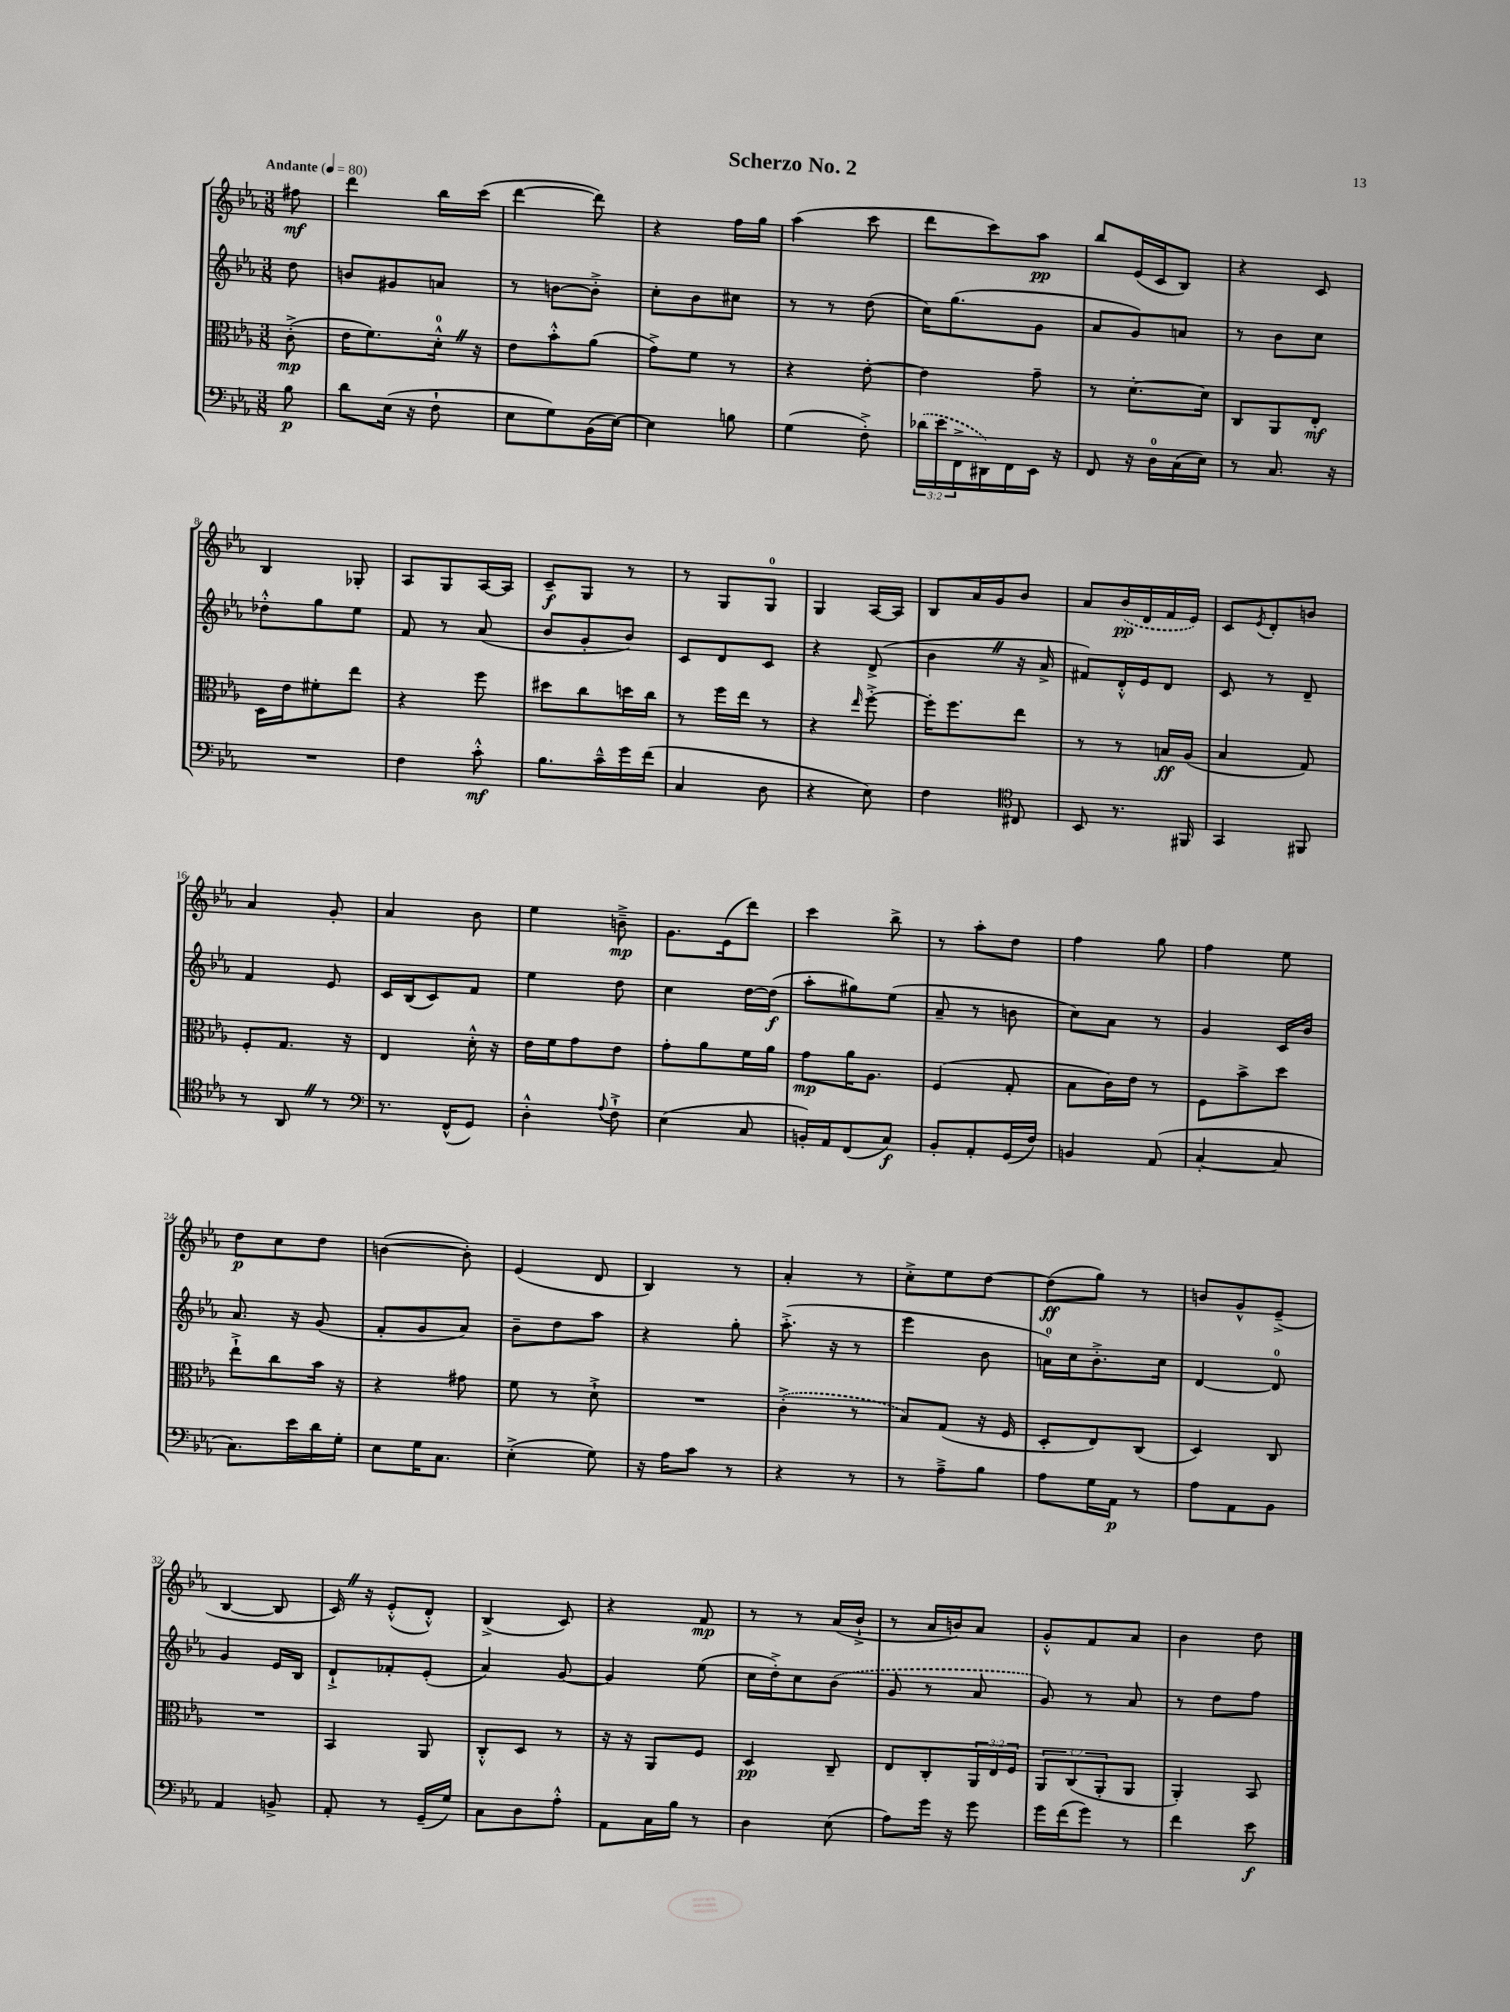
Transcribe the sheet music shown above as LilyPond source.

\header { title = "Scherzo No. 2" }
<<
\new StaffGroup <<
\new Staff = "s0" {
    \clef treble \key ees \major \numericTimeSignature \time 3/8 \partial 8 \tempo "Andante" 4 = 80
    fis''8\mf |
    d'''4 bes''16 c'''16( |
    d'''4~ d'''8) |
    r4 f''16 g''16 |
    aes''4( c'''8 |
    d'''8 c'''8) aes''8\pp |
    bes''8 ees'16( c'16 bes8) |
    r4 c'8 |
    bes4 ges8-. |
    aes8 g8 aes16~ aes16 |
    c'8--\f g8 r8 |
    r8 g8 g8-0 |
    g4 aes16~ aes16 |
    bes8 aes'16 g'16 bes'8 |
    aes'8 \once \slurDashed bes'16\pp( d'16 f'16 ees'16) |
    c'8 \acciaccatura { ees'8 } d'8-. b'8 |
    aes'4 g'8-. |
    aes'4 bes'8 |
    ees''4 b'8--->\mp |
    g'8. ees'16( d'''8) |
    c'''4 bes''8-> |
    r8 aes''8-. d''8 |
    f''4 g''8 |
    f''4 ees''8 |
    d''8\p c''8 d''8 |
    b'4~( b'8-.) |
    ees'4( d'8 |
    bes4) r8 |
    aes'4-. r8 |
    c''8-.-> ees''8 d''8~ |
    d''8\ff( g''8) r8 |
    b'8 g'8-^ ees'8--->( |
    bes4~ bes8 |
    c'16) \once \override BreathingSign.text = \markup { \musicglyph "scripts.caesura.straight" } \breathe r16 ees'8-.-^( d'8-.-^) |
    bes4->( c'8) |
    r4 f'8\mp |
    r8 r8 aes'16( bes'16-!-> |
    r8 aes'16 b'16) aes'8 |
    g'8-.-^ f'8 aes'8 |
    bes'4 d''8 \bar "|." |
}
\new Staff = "s1" {
    \clef treble \key ees \major \numericTimeSignature \time 3/8 \partial 8
    d''8 |
    b'8 gis'8 a'8 |
    r8 b'8~ b'8-.-> |
    c''8-. bes'8 cis''8 |
    r8 r8 d''8( |
    c''16) g''8.( g'8 |
    aes'8 g'8) a'8 |
    r8 bes'8 c''8 |
    des''8-.-^ g''8 ees''8 |
    f'8 r8 aes'8( |
    bes'8 g'8-. bes'8) |
    c'8 d'8 c'8 |
    r4 d'8->( |
    bes'4 \once \override BreathingSign.text = \markup { \musicglyph "scripts.caesura.straight" } \breathe r16 aes'16-> |
    fis'8) d'16-.-^ ees'16 d'8 |
    c'8 r8 d'8-- |
    f'4 ees'8 |
    c'16 bes16( c'8) f'8 |
    ees''4 d''8 |
    c''4 d''16~ d''16\f( |
    aes''8-. gis''8) ees''8( |
    aes'8-- r8 b'8 |
    c''8) aes'8 r8 |
    g'4 c'16 bes'16 |
    aes'8. r16 g'8( |
    f'8-. g'8 aes'8) |
    bes'8-- d''8 aes''8 |
    r4 g''8-. |
    aes''8.-.->( r16 r8 |
    ees'''4 bes'8 |
    a'16-0) c''16 bes'8.-.-> c''16 |
    d'4~ d'8-0 |
    g'4 ees'16 bes16 |
    d'8-!-> fes'8-. ees'8-.( |
    aes'4) g'8~ |
    g'4 ees''8( |
    c''16 d''16-.->) c''8 \once \slurDashed bes'8( |
    g'8 r8 aes'8 |
    g'8) r8 aes'8 |
    r8 d''8 f''8 \bar "|." |
}
\new Staff = "s2" {
    \clef alto \key ees \major \numericTimeSignature \time 3/8 \override Staff.TupletNumber.text = #tuplet-number::calc-fraction-text \partial 8
    c'8-.->\mp( |
    ees'16 f'8.) d'16-0-.-^ \once \override BreathingSign.text = \markup { \musicglyph "scripts.caesura.straight" } \breathe r16 |
    ees'8 bes'8-.-^ aes'8( |
    g'8->) f'8 r8 |
    r4 ees'8~-. |
    ees'4 g'8-- |
    r8 d'8.~-. d'16 |
    c8 aes,8 ees8-.\mf |
    d16 ees'16 fis'8-. ees''8 |
    r4 f''8 |
    dis''8 c''8 d''16 c''16 |
    r8 f''16 ees''16 r8 |
    r4 \grace { ees''16 } f''8~-.-> |
    f''16-. f''8. ees''8 |
    r8 r8 b16\ff aes16( |
    bes4 g8) |
    f8-. g8. r16 |
    ees4 d'16-.-^ r16 |
    ees'16 f'16 g'8 ees'8 |
    g'8-. aes'8 f'16 aes'16 |
    g'8\mp aes'16 aes8. |
    f4( g8-. |
    bes8 c'16) ees'16 r8 |
    f8 bes'8-> d''8 |
    ees''8-!-> c''8 bes'16 r16 |
    r4 gis'8 |
    f'8 r8 d'8-!-> |
    R4. |
    \once \slurDashed c'4-.->( r8 |
    bes8) g8( r16 f16 |
    d8-. ees8) c8( |
    d4) c8 |
    R4. |
    bes,4 aes,8 |
    c8-.-^ d8 r8 |
    r16 r16 aes,8 f8 |
    d4\pp c8-- |
    ees8 c8-. \tuplet 3/2 { aes,16 ees16 f16 } |
    \tuplet 3/2 { aes,8 c8( aes,8-. } aes,8 |
    aes,4-.) bes,8 \bar "|." |
}
\new Staff = "s3" {
    \clef bass \key ees \major \numericTimeSignature \time 3/8 \override Staff.TupletNumber.text = #tuplet-number::calc-fraction-text \partial 8
    bes8\p |
    d'8 ees16( r16 f8-! |
    ees8 g8) bes,16( ees16~) |
    ees4 b8 |
    g4( f8-.->) |
    \tuplet 3/2 { \once \slurDashed des'16( ees'16 f,16-> } dis,16) f,16 ees,16 r16 |
    f,8 r16 d16-0 c16( ees16) |
    r8 c8. r16 |
    R4. |
    f4 c'8-.-^\mf |
    bes8. c'16---^ g'16 f'16( |
    c4 d8 |
    r4 ees8) |
    f4 \clef tenor cis8 |
    bes,8 r8. fis,16 |
    g,4 fis,8 |
    r8 aes,8 \once \override BreathingSign.text = \markup { \musicglyph "scripts.caesura.straight" } \breathe r8 |
    \clef bass r8. f,16-^( g,8) |
    d4-.-^ \appoggiatura { aes8 } f8-!-> |
    ees4( c8 |
    b,16-.) aes,16 f,8( c8\f) |
    bes,8-. aes,8-. g,16( f16) |
    b,4 aes,8( |
    c4~-. c8 |
    c8.) ees'16 d'16 g16-. |
    ees8 g16 c8. |
    ees4-.->( g8) |
    r16 aes16 c'8 r8 |
    r4 r8 |
    r8 aes8---> bes8 |
    aes8 g16 aes,16\p r8 |
    aes8 aes,8 bes,8 |
    aes,4 b,8-> |
    aes,8-. r8 g,16--( g16) |
    c8 d8 aes8-.-^ |
    aes,8 c16 bes16 r8 |
    d4 ees8( |
    aes8) g'16 r16 g'8 |
    g'16 f'16( g'8) r8 |
    f'4 ees'8\f \bar "|." |
}
>>
>>
